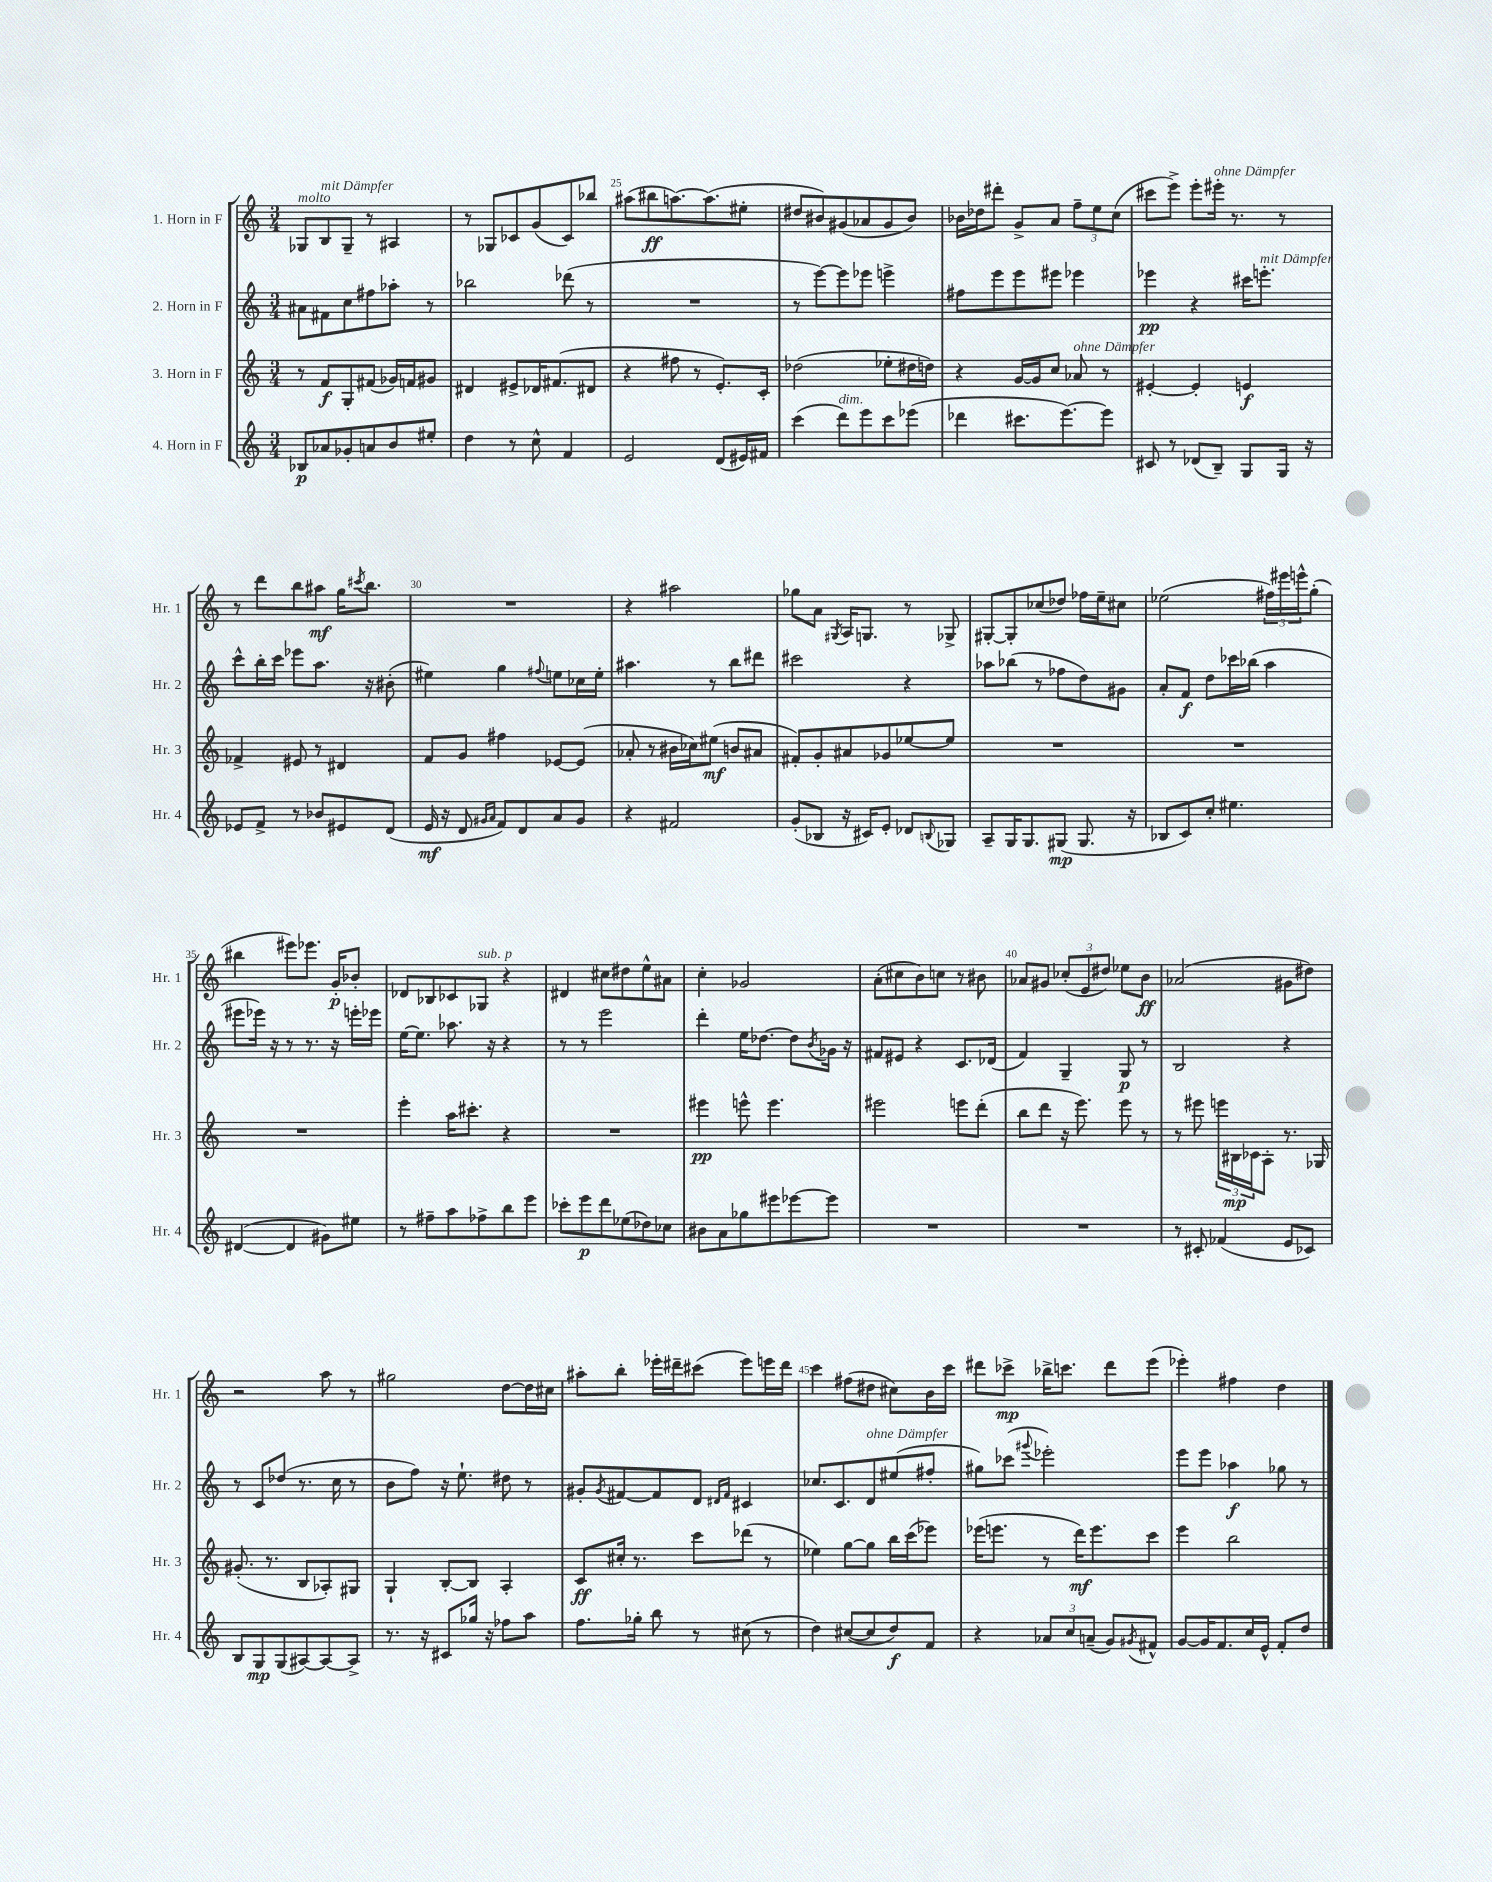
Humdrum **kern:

**kern	**kern	**kern	**kern
*staff4	*staff3	*staff2	*staff1
*clefG2	*clefG2	*clefG2	*clefG2
*k[]	*k[]	*k[]	*k[]
*M3/4	*M3/4	*M3/4	*M3/4
8B-	8r	8a#	8G-
8a-	8f	8f#	8B
8g-'	8G'	8cc	8G-~
8a	(8f#	8ff#	8r
8b	16g-)	8aa-'	4A#
.	16f	.	.
8ee#'	8g#	8r	.
=	=	=	=
4dd	4d#	2bb-	8r
.	.	.	8G-
8r	8e#^	.	8c-
8cc^^	16d-	.	(8g
.	(8.f#	.	.
4f	.	(8ddd-	8c-)
.	8d#	8r	8bb-
=	=	=	=
2e	4r	2.r	(8aa#
.	.	.	8bb#
.	8ff#	.	[8.aa)
.	8r	.	.
.	.	.	(8.aa]
(8d	8.e')	.	.
16e#)	.	.	8ee#'
16f#	16c'	.	.
=	=	=	=
(4ccc	(2dd-	8r	8dd#
.	.	[8eee)	8b#)
8ddd)	.	8eee]	(8g#
8eee	.	8eee-	8a-
8ccc	8ee-'	4eee^	8g#
(8eee-	16dd#	.	8b#)
.	16dd)	.	.
=	=	=	=
4ddd-	4r	8ff#	16b-
.	.	.	16dd-
.	.	8eee	8ddd#'
8.ccc#	[16g	8eee	8g^
.	16g]	.	.
.	8cc	8eee#	8a
[8.eee)	.	.	.
.	8a-	4eee-	12ff~
.	.	.	12ee
8eee]	8r	.	.
.	.	.	(12cc
=	=	=	=
8c#	[4e#'	4eee-	8ccc#
8r	.	.	8eee^)
(8d-	4e#']	4r	8eee'
8B~)	.	.	16eee#'
.	.	.	8.r
8G	4e	16ccc#	.
.	.	8.eee'	.
16G	.	.	8r
16r	.	.	.
=	=	=	=
8e-	4f-^	8ccc^^	8r
8f^	.	16bb'	8ddd
.	.	16ccc	.
8r	8e#	8eee-	8bb
8b-	8r	8.aa	8aa#
8e#	4d#	.	16gg
.	.	.	8qccc#
.	.	16r	8.bb
(8d	.	(8b#'	.
=	=	=	=
16e	8f	4ee#)	2.r
16r	.	.	.
8d	8g	.	.
16qqg#	.	.	.
16qqa	.	.	.
8f)	4ff#	4gg	.
8d	.	.	.
.	.	8qqff#	.
8a	[8e-	8ee	.
8g#	(8e-]	16cc-	.
.	.	16ee'	.
=	=	=	=
4r	8a-'	4.aa#	4r
.	8r	.	.
2f#	16b#	.	2aa#
.	16cc-)	.	.
.	(8ee#	8r	.
.	8b	8bb	.
.	8a#	8ddd#	.
=	=	=	=
(8g'	8f#')	2ccc#	8gg-
8B-	8g'	.	8a
.	.	.	8qG#
16r	8a#	.	16A
16c#)	.	.	8.G
8e'	8g-	.	.
8d-	[8ee-	4r	8r
8qqB	.	.	.
8G-	8ee-]	.	8G-^
=	=	=	=
8A~	2.r	8aa-	[8G#'
16G	.	(8bb-	8G#']
8.G	.	.	.
.	.	8r	(8cc-
(8G#	.	8ff-	8dd-)
8.G#	.	8dd)	16ff-
.	.	.	16ee~
.	.	8g#	8cc#
16r	.	.	.
=	=	=	=
8B-	2.r	8a'	(2ee-
8c)	.	8f	.
8cc'	.	8dd	.
4.ee#	.	16ccc-	.
.	.	(16bb-	.
.	.	4aa	24ff#)
.	.	.	24eee#
.	.	.	24eee^^
.	.	.	(8gg'
=	=	=	=
([4d#	2.r	8eee#	4bb#
.	.	16eee-)	.
.	.	16r	.
4d#]	.	8r	8eee#)
.	.	8.r	8.eee-
8g#)	.	.	.
.	.	16r	16g'
8ee#	.	16eee'	8b-'
.	.	16eee-	.
=	=	=	=
8r	4eee'	[16ee	8d-
.	.	8.ee]	.
8ff#~	.	.	8B-
8aa	16aa	8.aa-	8c-
.	8.ccc#'	.	.
8ff-^	.	.	8G-
.	.	16r	.
8bb	4r	4r	4r
8eee	.	.	.
=	=	=	=
8ccc-'	2.r	8r	4d#
8eee	.	8r	.
8ddd	.	2eee	8cc#
(8ee-	.	.	8dd#
8dd-)	.	.	8ee^^
8cc-	.	.	8a#
=	=	=	=
8b#	4eee#	4ddd'	4cc'
8a	.	.	.
8gg-	8eee^^	16ee	2g-
.	.	[8.dd-	.
8eee#	4.eee	.	.
[8eee-	.	8dd-]	.
.	.	8qb	.
8eee-]	.	16g-	.
.	.	16r	.
=	=	=	=
2.r	2eee#	8f#	(8a'
.	.	8e#	8cc#
.	.	4r	8b)
.	.	.	8cc
.	8eee	8.c	8r
.	(8ddd'	.	8b#
.	.	(16d-	.
=	=	=	=
2.r	8bb	4f)	8a-
.	8ddd	.	8g#
.	16r	4G~	(12cc-'
.	8.eee)	.	.
.	.	.	12e
.	.	.	12dd#)
.	8eee	8G	8ee-
.	8r	8r	8b
=	=	=	=
8r	8r	2B	(2a-
8c#'	8eee#	.	.
(4f-	24eee	.	.
.	24B#	.	.
.	24c-	.	.
.	8A'	.	.
8e	8.r	4r	8g#
8c-)	.	.	8dd#)
.	16G-	.	.
=	=	=	=
8B	(8.g#'	8r	2r
8G	.	8c	.
.	8.r	.	.
(8G	.	(8dd-	.
[8A#)	8B	8.r	.
8A#_	8A-')	.	8aa
.	.	16cc	.
8A#^]	8G#	8r	8r
=	=	=	=
8.r	4G`	8b	2gg#
.	.	8ff)	.
16r	.	.	.
8c#	[8B'	16r	.
.	.	8.ee`	.
16gg-	8B]	.	.
16r	.	.	.
8ff-	4A'	8dd#	[8dd
8aa	.	8r	16dd]
.	.	.	16cc#
=	=	=	=
8.ff	8c	8g#'	8aa#'
.	.	8qg#	.
.	16cc#'	[8f#	8bb'
16gg-'	8.r	.	.
8bb	.	8f#]	16eee-'
.	.	.	16ddd#~
8r	8ccc	8d	(8ccc#
.	.	16qqd#	.
.	.	16qqf#	.
(8cc#	(8ddd-	4c#	8eee-)
8r	8r	.	16eee
.	.	.	16ddd#
=	=	=	=
4dd)	4ee-)	8.cc-	4ccc
.	.	8.c	.
([8cc#	[8gg	.	(8ff#
8cc#]	8gg]	8d	8dd#
8dd)	16bb	(8ee#	8cc#)
.	(16ccc	.	.
8f	8eee-)	8ff#'	16b
.	.	.	16ccc
=	=	=	=
4r	(16eee-	8gg#)	8ddd#
.	8.eee	.	.
.	.	(8ccc-	8ccc-^
.	.	8qqggg#	.
12a-	8r	2eee-')	16bb-^
.	.	.	8.ccc
12cc	.	.	.
.	16ddd)	.	.
(12a~	.	.	.
.	8.eee	.	.
8g)	.	.	8ddd#
8qg#	.	.	.
8f#^^	8ccc	.	(8eee
=	=	=	=
[8g	4eee	8eee	4eee-')
16g]	.	8eee	.
8.f	.	.	.
.	2bb	4aa-	4ff#
16cc	.	.	.
16e^^	.	.	.
8f'	.	8gg-	4dd
8dd	.	8r	.
==	==	==	==
*-	*-	*-	*-
